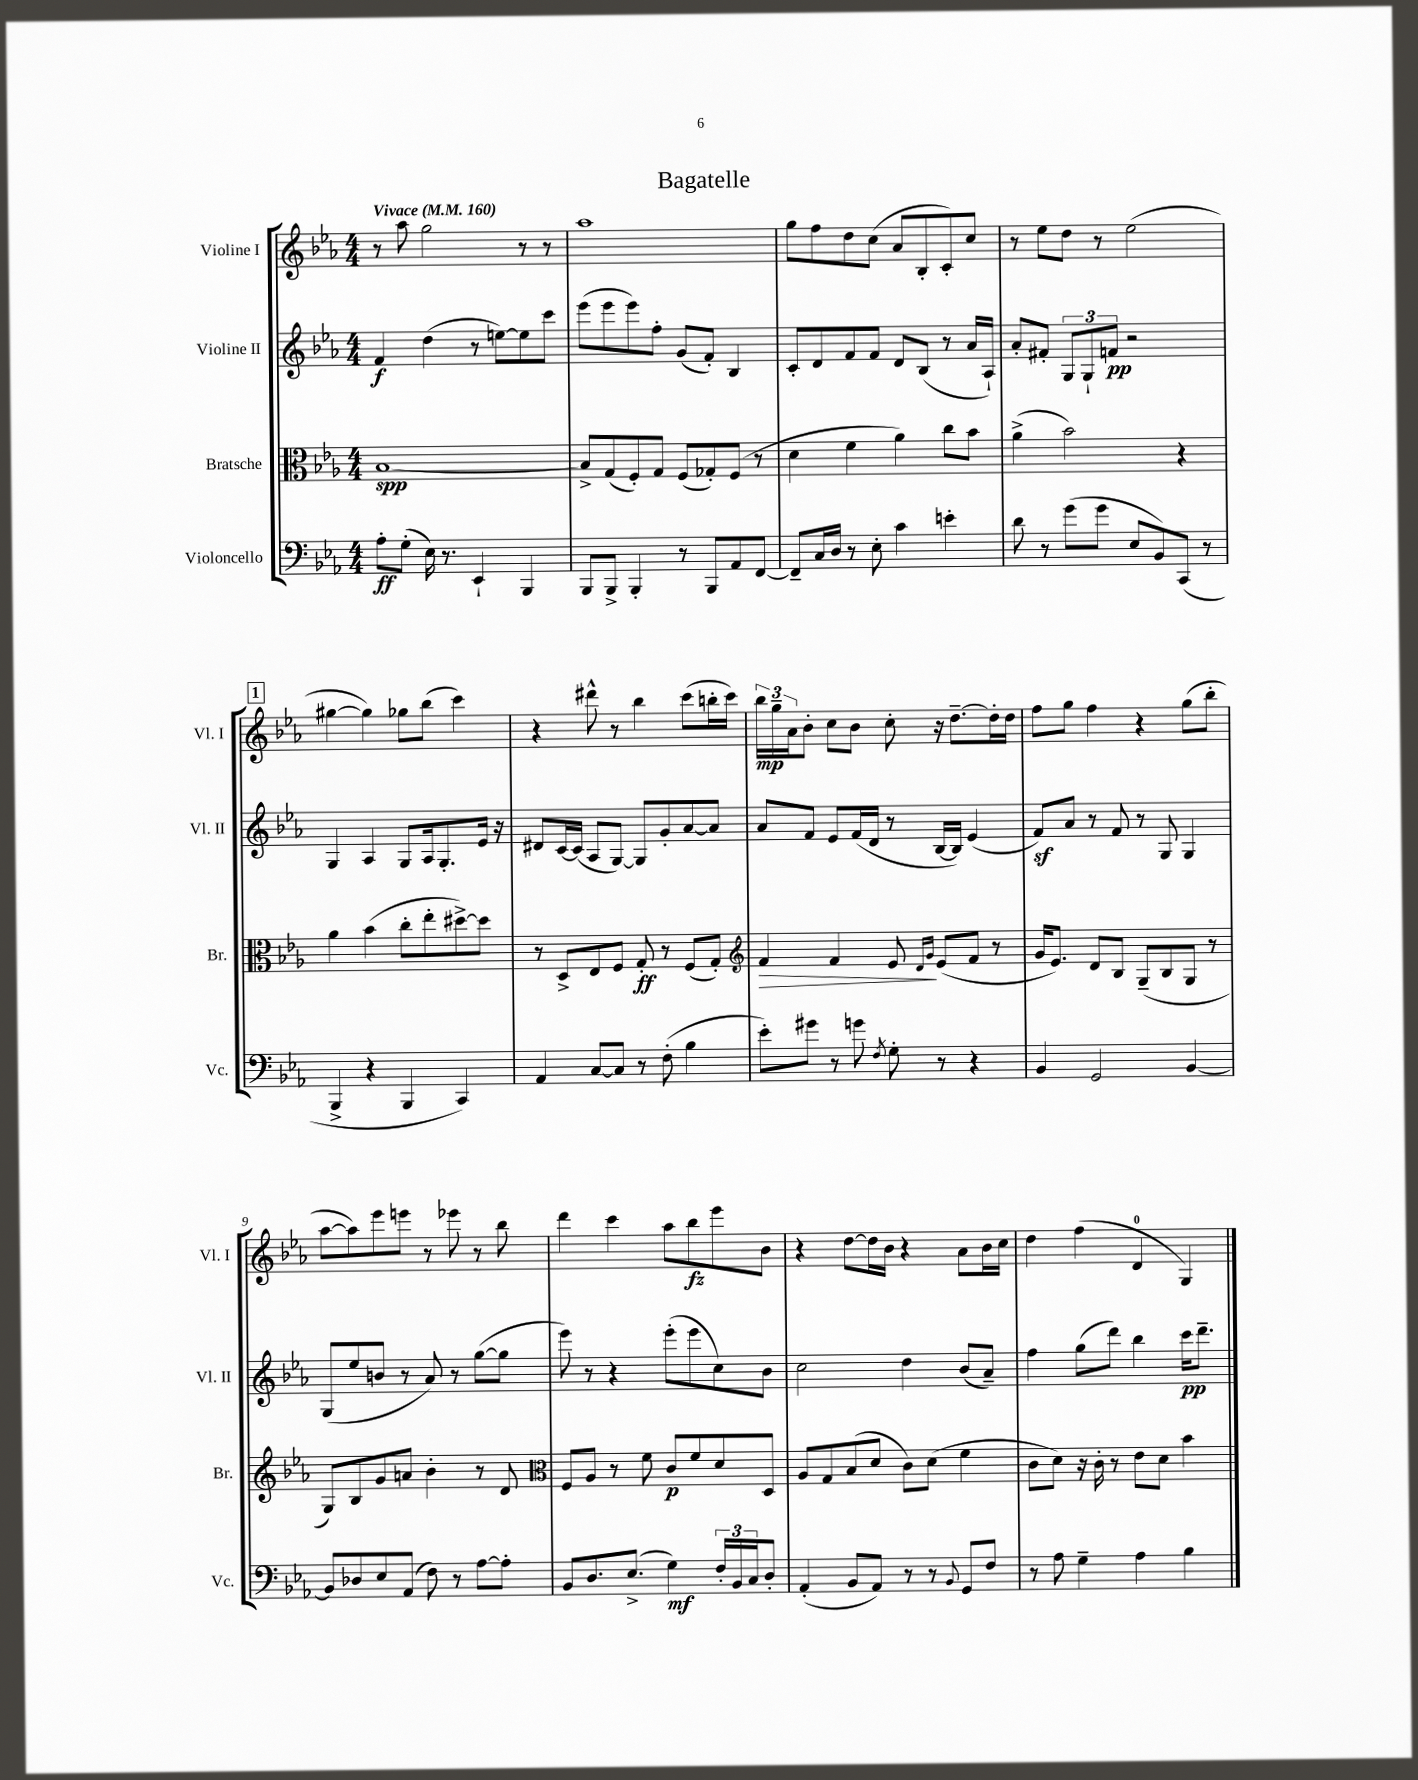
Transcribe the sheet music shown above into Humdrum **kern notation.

**kern	**kern	**kern	**kern
*staff4	*staff3	*staff2	*staff1
*clefF4	*clefC3	*clefG2	*clefG2
*k[b-e-a-]	*k[b-e-a-]	*k[b-e-a-]	*k[b-e-a-]
*M4/4	*M4/4	*M4/4	*M4/4
*MM160	*MM160	*MM160	*MM160
8A-'\L	[1B-	4f/	8r
(8G'\J	.	.	8aa-\
16E-\)	.	(4dd\	2gg\
8.r	.	.	.
4EE-`/	.	8r	.
.	.	[8ee\L)	.
4BBB-/	.	8ee\]	8r
.	.	8ccc\J	8r
=	=	=	=
8BBB-/L	8B-^/]L	(8eee-\L	1aa-
8BBB-^/J	(8G/	8eee-\	.
4BBB-'/	8F'/)	8eee-\)	.
.	8G/J	8ff'\J	.
8r	(8F/L	(8g/L	.
8BBB-/L	8G-'/)	8f'/J)	.
8AA-/	(8F/J	4B-/	.
[8FF/J	8r	.	.
=	=	=	=
8FF~/]L	4d\	8c'/L	8gg\L
16C/L	.	8d/	8ff\
16D/JJ	.	.	.
8r	4f\	8f/	8dd\
8E-'\	.	8f/J	(8cc\J
4c\	4a-\)	8d/L	8a-/L
.	.	(8B-/J	8B-'/
4e'\	8cc\L	8r	8c'/)
.	8b-\J	16a-/LL	8cc/J
.	.	16A-`/JJ)	.
=	=	=	=
8d\	(4a-^\	8a-'/L	8r
8r	.	8f#'/J	8ee-\L
(8g\L	2b-\)	12G/L	8dd\J
.	.	12G`/	.
8g\J	.	.	8r
.	.	12f/J	.
8E-/L	.	2r	(2ee-\
8BB-/)	.	.	.
(8CC/J	4r	.	.
8r	.	.	.
=	=	=	=
4BBB-^/	4a-\	4G/	[4gg#\
4r	(4b-\	4A-/	4gg#\])
4BBB-/	8cc'\L	8G/L	8gg-\L
.	8ee-'\	16A-/k	(8bb-\J
.	.	8.G'/	.
4CC/)	[8dd#^\)	.	4ccc\)
.	8dd#\]J	16e-/Jk	.
.	.	16r	.
=	=	=	=
4AA-/	8r	8d#/L	4r
.	8D^/L	[16c/L	.
.	.	(16c/]JJ	.
[8C/L	8E-/	8A-/L	8ddd#^^\
8C/]J	8F/J	[8G/J)	8r
8r	8G'/	8G/]L	4bb-\
(8F'\	8r	8g'/	.
4B-\	(8F/L	[8a-/	(8ccc\L
.	8G'/J)	8a-/]J	16bb'\L
.	.	.	16ccc\JJ)
=	=	=	=
*	*clefG2	*	*
8e-'\L)	4f/	8a-/L	24bb-\LL
.	.	.	24gg~\
.	.	.	24a-\J
8g#\J	.	8f/J	8b-'\J
8r	4f/	8e-/L	8cc\L
8g\	.	(16f/L	8b-\J
.	.	16d/JJ	.
8qF/	.	.	.
8G'\	8e-/	8r	8cc'\
.	16qqd/LL	.	.
.	16qqg/JJ	.	.
8r	(8e-/L	[16B-/LL	16r
.	.	16B-/]JJ)	[8.dd~\L
4r	8f/J	(4e-/	.
.	8r	.	16dd'\]L
.	.	.	16dd\JJ
=	=	=	=
4BB-/	16g/LK	8f/L)	8ff\L
.	8.e-/J)	.	.
.	.	8a-/J	8gg\J
2GG/	8d/L	8r	4ff\
.	8B-/J	8f/	.
.	(8G~/L	8r	4r
.	8B-/	8G/	.
[4BB-/	8G/J	4G/	(8gg\L
.	8r	.	8bb-'\J
=	=	=	=
8BB-/]L	8G/L)	(8G/L	[8aa-\L
8D-/	8B-/	8ee-/	8aa-\])
8E-/	8g/	8b/J	8eee-\
(8AA-/J	8a/J	8r	8eee\J
8F\)	4b-'\	8a-/)	8r
8r	.	8r	8eee-\
[8A-\L	8r	([8gg\L	8r
8A-'\]J	8d/	8gg\]J	8bb-\
=	=	=	=
*	*clefC3	*	*
8BB-/L	8F/L	8eee-\)	4ddd\
8.D/	8A-/J	8r	.
.	8r	4r	4ccc\
(8.E-^/J	.	.	.
.	8f\	.	.
4G\)	8c/L	(8eee-'\L	8aa-\L
.	8f/	8eee-\	8bb-\
24F'/LL	8d/	8cc\)	8eee-\
24BB-/	.	.	.
24C/J	.	.	.
8D'/J	8D/J	8b-\J	8b-\J
=	=	=	=
(4AA-'/	8A-/L	2cc\	4r
.	8G/	.	.
8BB-/L	(8B-/	.	[8dd\L
8AA-/J)	8d/J	.	16dd\]L
.	.	.	16b-\JJ
8r	8c\L)	4dd\	4r
8r	(8d\J	.	.
8qqBB-/	.	.	.
8GG/L	4f\	(8b-/L	8a-\L
8F/J	.	8a-~/J)	16b-\L
.	.	.	16cc\JJ
=	=	=	=
8r	8c\L	4ff\	4dd\
8A-\	8d\J)	.	.
4G~\	16r	(8gg\L	(4ff\
.	16c'\	.	.
.	8r	8ddd\J)	.
4A-\	8e-\L	4bb-\	4d/
.	8d\J	.	.
4B-\	4b-\	16ccc\LK	4G/)
.	.	8.ddd~\J	.
==	==	==	==
*-	*-	*-	*-
